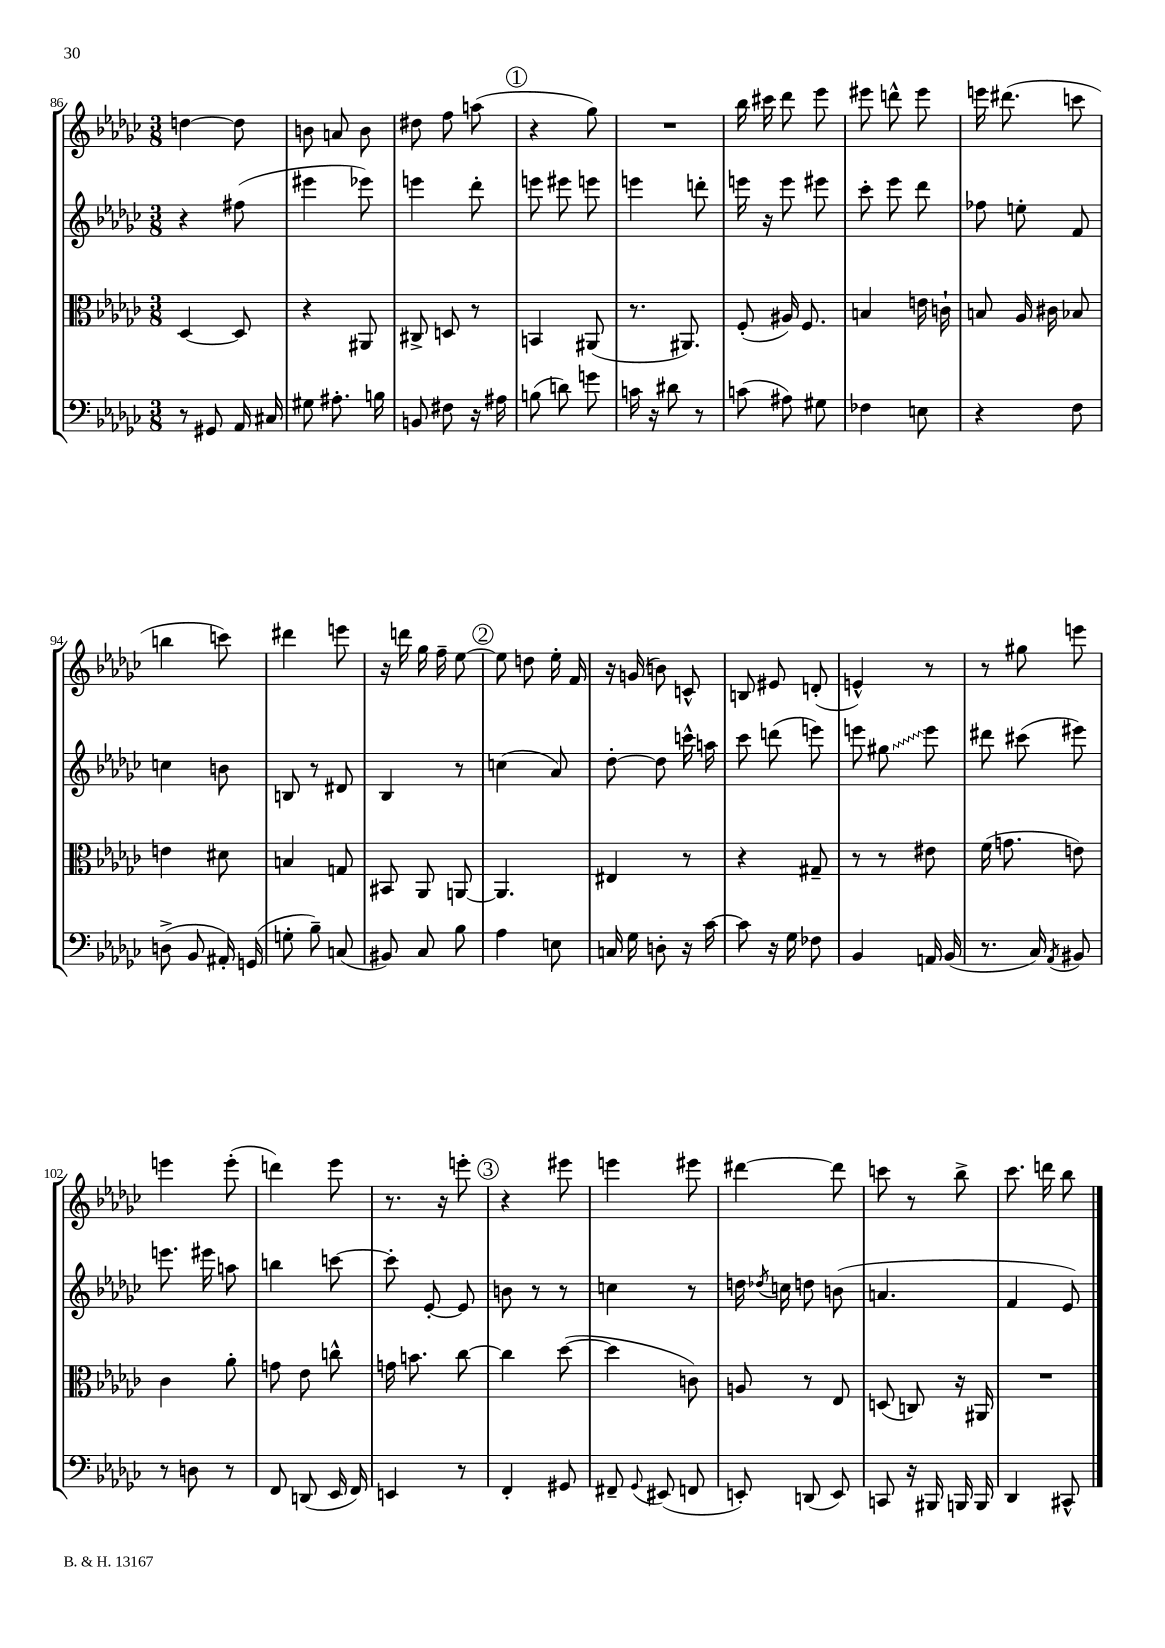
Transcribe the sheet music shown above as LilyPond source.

<<
\new StaffGroup <<
\new Staff = "s0" {
    \clef treble \key ges \major \numericTimeSignature \time 3/8
    \autoBeamOff d''4~ d''8 |
    b'8 a'8 b'8 |
    dis''8 f''8 a''8( |
    \mark \markup { \circle "1" } r4 ges''8) |
    R4. |
    bes''16 cis'''16 des'''8 ees'''8 |
    eis'''8 d'''8-^ eis'''8 |
    e'''16 dis'''8.( c'''8 |
    b''4 c'''8) |
    dis'''4 e'''8 |
    r16 d'''16 ges''16 f''16-- ees''8~ |
    \mark \markup { \circle "2" } ees''8 d''8 ees''16-. f'16 |
    r16 g'16( b'8) c'8-^ |
    b8 eis'8 d'8-.( |
    e'4-^) r8 |
    r8 gis''8 e'''8 |
    e'''4 e'''8-.( |
    d'''4) ees'''8 |
    r8. r16 e'''8-. |
    \mark \markup { \circle "3" } r4 eis'''8 |
    e'''4 eis'''8 |
    dis'''4~ dis'''8 |
    c'''8 r8 bes''8-> |
    ces'''8. d'''16 bes''8 \bar "|." |
}
\new Staff = "s1" {
    \clef treble \key ges \major \numericTimeSignature \time 3/8
    \autoBeamOff r4 fis''8( |
    eis'''4 ees'''8) |
    e'''4 des'''8-. |
    \mark \markup { \circle "1" } e'''8 eis'''8 e'''8 |
    e'''4 d'''8-. |
    e'''16 r16 e'''8 eis'''8 |
    ces'''8-. ees'''8 des'''8 |
    fes''8 e''8-. f'8 |
    c''4 b'8 |
    b8 r8 dis'8 |
    bes4 r8 |
    \mark \markup { \circle "2" } c''4( aes'8) |
    des''8~-. des''8 c'''16-^ a''16 |
    ces'''8 d'''8( e'''8) |
    e'''8 \once \override Glissando.style = #'zigzag gis''8\glissando e'''8 |
    dis'''8 cis'''8( eis'''8) |
    e'''8. eis'''16 a''8 |
    b''4 c'''8~ |
    c'''8-. ees'8~-. ees'8 |
    \mark \markup { \circle "3" } b'8 r8 r8 |
    c''4 r8 |
    d''16 \acciaccatura { des''8 } c''16 d''8 b'8( |
    a'4. |
    f'4 ees'8) \bar "|." |
}
\new Staff = "s2" {
    \clef alto \key ges \major \numericTimeSignature \time 3/8
    \autoBeamOff des4~ des8 |
    r4 ais,8 |
    cis8-> d8 r8 |
    \mark \markup { \circle "1" } b,4 ais,8( |
    r8. ais,8.) |
    f8-.( ais16) f8. |
    b4 e'16 c'16-! |
    b8 aes16 cis'16 bes8 |
    e'4 dis'8 |
    b4 g8 |
    bis,8 aes,8 a,8~ |
    \mark \markup { \circle "2" } a,4. |
    eis4 r8 |
    r4 gis8-- |
    r8 r8 eis'8 |
    f'16( g'8. e'8) |
    ces'4 aes'8-. |
    g'8 ees'8 c''8-^ |
    g'16 b'8. ces''8~ |
    \mark \markup { \circle "3" } ces''4 des''8~( |
    des''4 c'8) |
    a8 r8 ees8 |
    d8( c8) r16 ais,16 |
    R4. \bar "|." |
}
\new Staff = "s3" {
    \clef bass \key ges \major \numericTimeSignature \time 3/8
    \autoBeamOff r8 gis,8 aes,16 cis16 |
    gis8 ais8.-. b16 |
    b,8 fis8 r16 ais16 |
    \mark \markup { \circle "1" } b8( d'8) g'8 |
    c'16 r16 dis'8 r8 |
    c'8( ais8) gis8 |
    fes4 e8 |
    r4 f8 |
    d8->( bes,8 ais,16-.) g,16( |
    g8-. bes8--) c8( |
    bis,8) ces8 bes8 |
    \mark \markup { \circle "2" } aes4 e8 |
    c16 ges16 d8-. r16 ces'16~ |
    ces'8 r16 ges16 fes8 |
    bes,4 a,16 bes,16( |
    r8. ces16) \acciaccatura { aes,8 } bis,8 |
    r8 d8 r8 |
    f,8 d,8( ees,16 f,16) |
    e,4 r8 |
    \mark \markup { \circle "3" } f,4-. gis,8 |
    fis,8-- \appoggiatura { ges,8 } eis,8( f,8 |
    e,8-.) d,8( e,8) |
    c,8 r16 bis,,16 b,,16 b,,16 |
    des,4 cis,8-^ \bar "|." |
}
>>
>>
\layout { \context { \Score currentBarNumber = #86 } }
